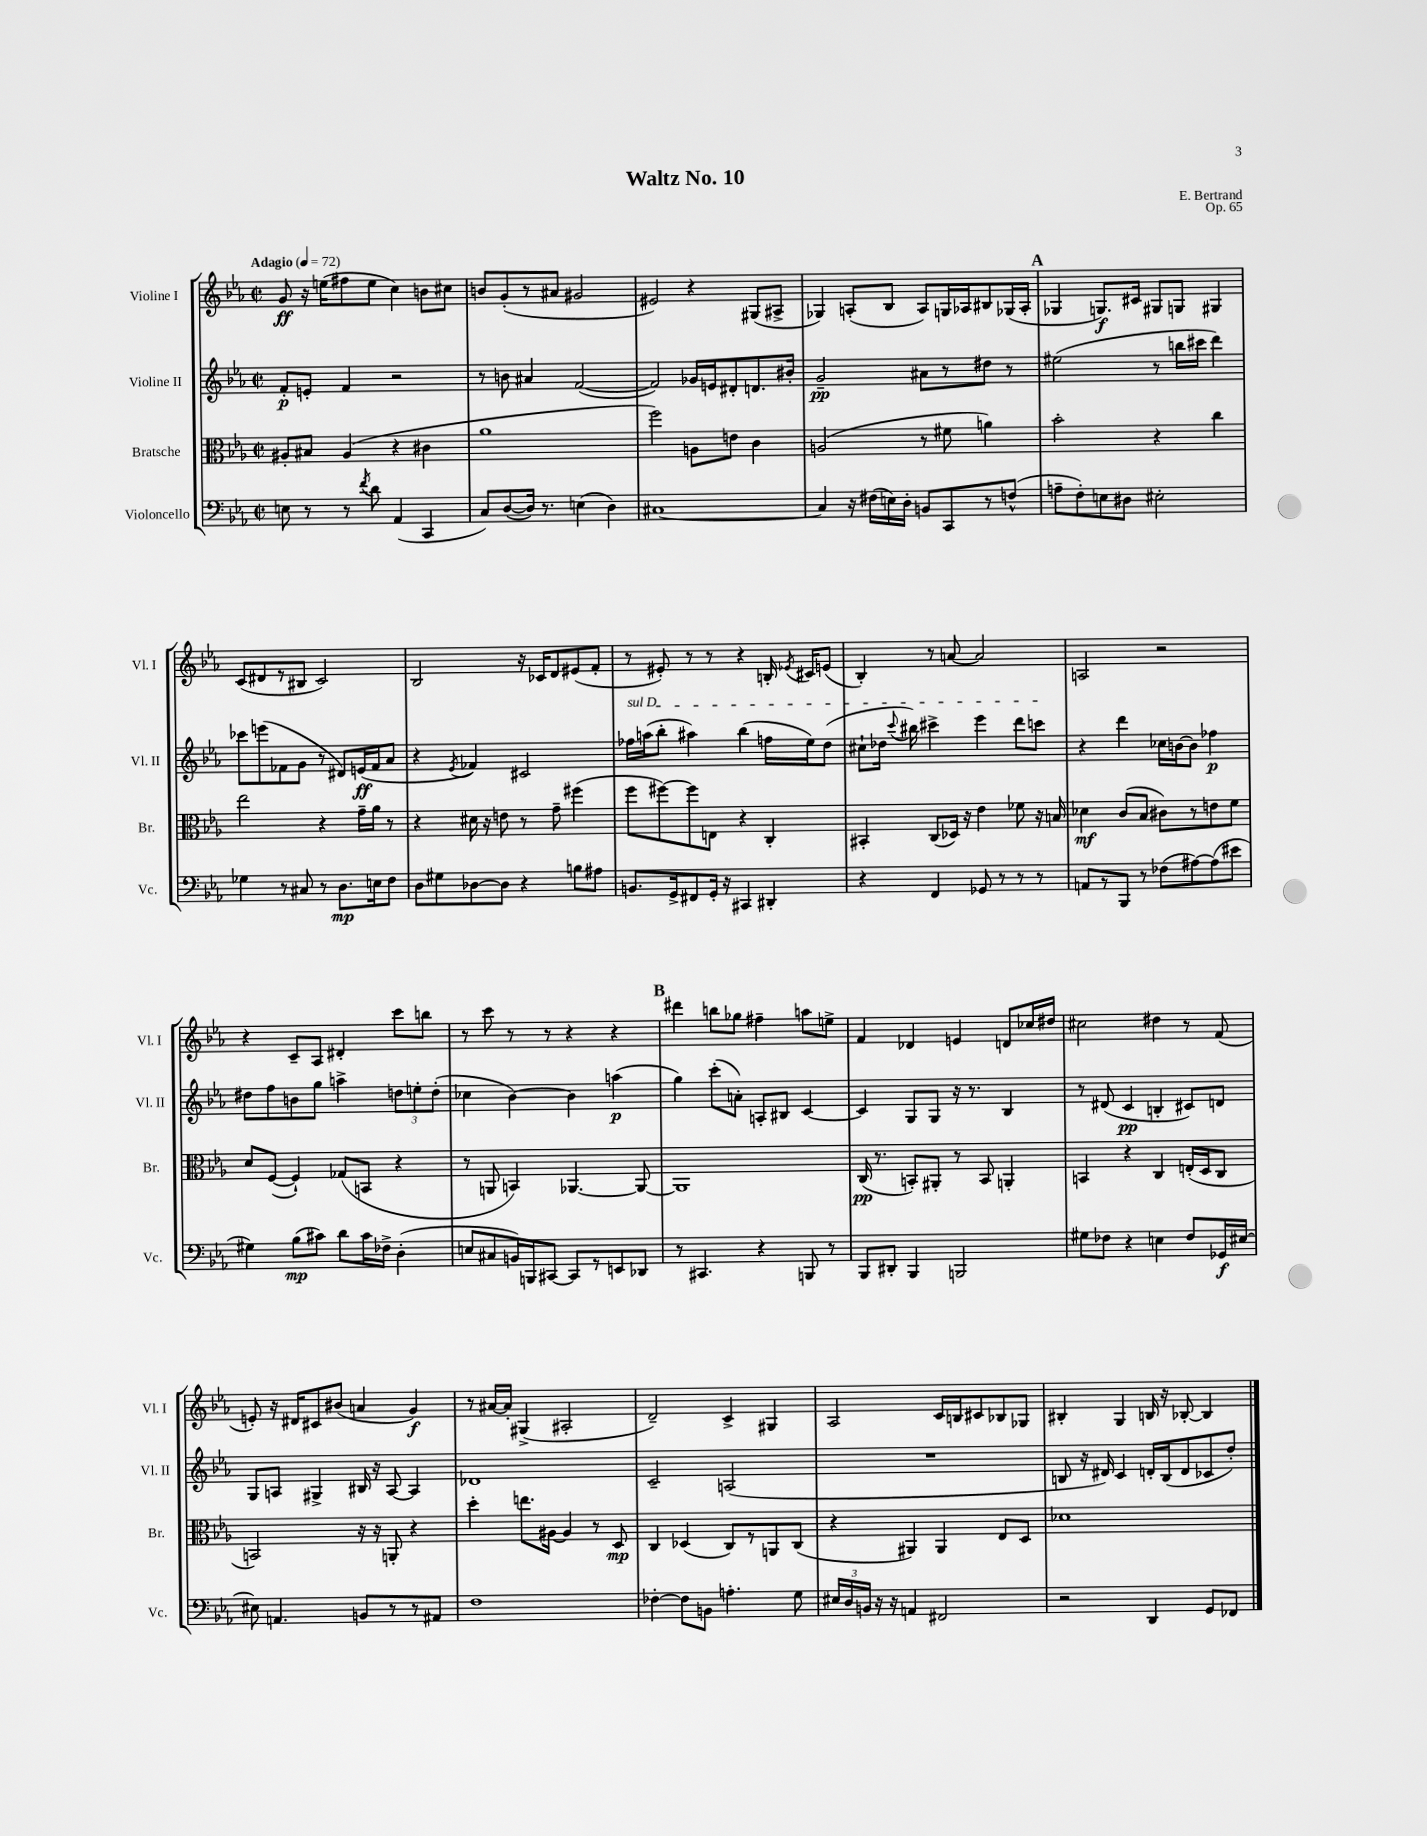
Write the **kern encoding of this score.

**kern	**kern	**kern	**kern
*staff4	*staff3	*staff2	*staff1
*clefF4	*clefC3	*clefG2	*clefG2
*k[b-e-a-]	*k[b-e-a-]	*k[b-e-a-]	*k[b-e-a-]
*M2/2	*M2/2	*M2/2	*M2/2
*met(c|)	*met(c|)	*met(c|)	*met(c|)
*MM72	*MM72	*MM72	*MM72
8E	8A#'	8f'	8g
8r	8B#	8e'	16r
.	.	.	(16ee
8r	(4A#	4f	8ff#
8qf	.	.	.
8d	.	.	8ee
(4AA-	4r	2r	4cc)
4CC	4c#	.	8b
.	.	.	8cc#
=	=	=	=
8C)	1a-	8r	8b
([8D	.	8b	(8g'
16D])	.	4a#	8r
8.r	.	.	.
.	.	.	8a#
(4E	.	([2f	2g#
4D)	.	.	.
=	=	=	=
[1C#	2ff)	2f])	2e#)
.	8A	16g-	4r
.	.	16e	.
.	8e	8d#'	.
.	4c	8.d	(8G#
.	.	.	8A#^
.	.	16b#'	.
=	=	=	=
4C#]	(2A	2g~	4G-)
16r	.	.	(8A'
(16F#	.	.	.
16E)	.	.	8B-
16D'	.	.	.
8BB	8r	8a#	8A)
8CC	8f#	8r	16G
.	.	.	16A-
8r	4a)	8dd#	8B#
(8F^^	.	8r	(16G-
.	.	.	16A-'
=	=	=	=
8A~	2b-'	(2ee#	4G-
8F')	.	.	.
8E	.	.	8.G)
8D#	.	.	.
.	.	.	16c#
2E#'	4r	8r	8G#
.	.	16bb	8G
.	.	16ccc#	.
.	4cc	4ddd)	4G#
=	=	=	=
4G-	2ee-	8ccc-	(8c
.	.	(8eee	8d#
8r	.	8f-	8r
8C#	.	8g	8B#
8r	4r	8r	2c)
8.D	.	8d#)	.
.	16g~	(16e	.
16E	16a-	16f-	.
8F	8r	8a-	.
=	=	=	=
8D	4r	4r	2B-
8G#	.	.	.
.	.	8qe-	.
[8D-	16d#	4f-)	.
.	16r	.	.
8D-]	8e	.	.
4r	8r	2c#	16r
.	.	.	16c-
.	8g~	.	8d
8B	(4ff#	.	(8e#
8A#	.	.	8f'
=	=	=	=
8.BB	8ff	16ff-	8r
.	.	(16aa	.
.	[8ff#)	8bb-'	8e#')
16GG^	.	.	.
8FF#	8ff#]	4aa#)	8r
16GG'	8E	.	8r
16r	.	.	.
4CC#	4r	(4bb-	4r
4DD#'	4C'	16ff	16B'
.	.	.	8qe-
.	.	16ee-)	16c#
.	.	(8dd	(8e
=	=	=	=
4r	4BB#'	8cc#`	4B-')
.	.	16dd-	.
.	.	8qqccc	.
.	.	16bb#)	.
4FF	(8C	4ccc#^	8r
.	16D-)	.	[8a
.	16r	.	.
8GG-	4e-	4eee-	2a]
8r	.	.	.
8r	8f-	8ddd	.
8r	16r	8ccc	.
.	16B	.	.
=	=	=	=
8AA	4d-	4r	2A
8r	.	.	.
8BBB-	(8c	4ddd	.
8r	8B-	.	.
(8F-	8c#)	16cc-	2r
.	.	[16b	.
[8A#)	8r	8b]	.
(8A#]	8e	4ff-	.
8e#	8f	.	.
=	=	=	=
4G#)	8d	8dd#	4r
.	([8F	8ff	.
(8B-	4F`])	8b	8c~
8c#)	.	8gg	8A-
8d	(8G-	4aa^	4d#'
16c#	8BB	.	.
16F-^	.	.	.
(4D'	4r	12dd	8ccc
.	.	12ee'	.
.	.	.	8bb
.	.	(12dd'	.
=	=	=	=
8E	8r	4cc-	8r
8C#	8AA	.	8ccc
16BB)	4BB)	[4b-)	8r
16BBB	.	.	.
[8CC#	.	.	8r
8CC#]	[4.AA-	4b-]	4r
8r	.	.	.
8EE	.	(4aa	4r
8DD-	8AA-_	.	.
=	=	=	=
8r	1AA-]	4gg)	4ddd#
4.CC#	.	.	.
.	.	(8ccc'	8bb
.	.	8a')	8gg-
4r	.	8A'	4ff#~
.	.	8B#	.
8BBB	.	[4c	8aa
8r	.	.	8ee^
=	=	=	=
8BBB-	(16C	4c]	4f
.	8.r	.	.
8DD#'	.	.	.
4BBB-	8BB')	8G	4d-
.	8AA#'	8G	.
2BBB	8r	16r	4e
.	.	8.r	.
.	8BB	.	.
.	4AA'	4B-	8d
.	.	.	16cc-
.	.	.	16dd#
=	=	=	=
8G#	4BB	8r	2cc#
8F-	.	(8d#	.
4r	4r	4c	.
4E	4C	4B'	4dd#
8F-	(16E'	8c#)	8r
.	16D	.	.
16GG-	8C	8d	(8f
[16E#	.	.	.
=	=	=	=
8E#]	2BB)	8G	8e')
4.AA	.	8A	16r
.	.	.	16d#
.	.	4G#^	8c#
.	.	.	(8b#
8BB	16r	16B#	4a
.	16r	16r	.
8r	8AA'	[8A	.
8r	4r	4A]	4g)
8AA#	.	.	.
=	=	=	=
1F	4dd'	1d-	8r
.	.	.	[16a#
.	.	.	16a#']
.	8.ee	.	(4G#^
.	[16A#	.	.
.	4A#]	.	2A#'
.	8r	.	.
.	8D	.	.
=	=	=	=
[4F-'	4C	2c~	2d~)
8F-]	(4D-	.	.
8BB	.	.	.
4.A'	8C)	(2A	4c^
.	8r	.	.
.	8AA	.	4G#
8G	(8C	.	.
=	=	=	=
24E#	4r	1r	2A-
24D	.	.	.
24BB	.	.	.
16r	.	.	.
16r	.	.	.
4AA	4AA#)	.	.
2FF#	4AA#	.	16c
.	.	.	16B
.	.	.	8c#
.	8E-	.	8B-
.	8D	.	8G-
=	=	=	=
2r	1d-	8B	4B#'
.	.	16r	.
.	.	16d#)	.
.	.	4c	4G
4DD	.	16d'	16B
.	.	(16B	16r
.	.	8d	[8B-'
8GG	.	8c-	4B-]
8FF-	.	8dd')	.
==	==	==	==
*-	*-	*-	*-
